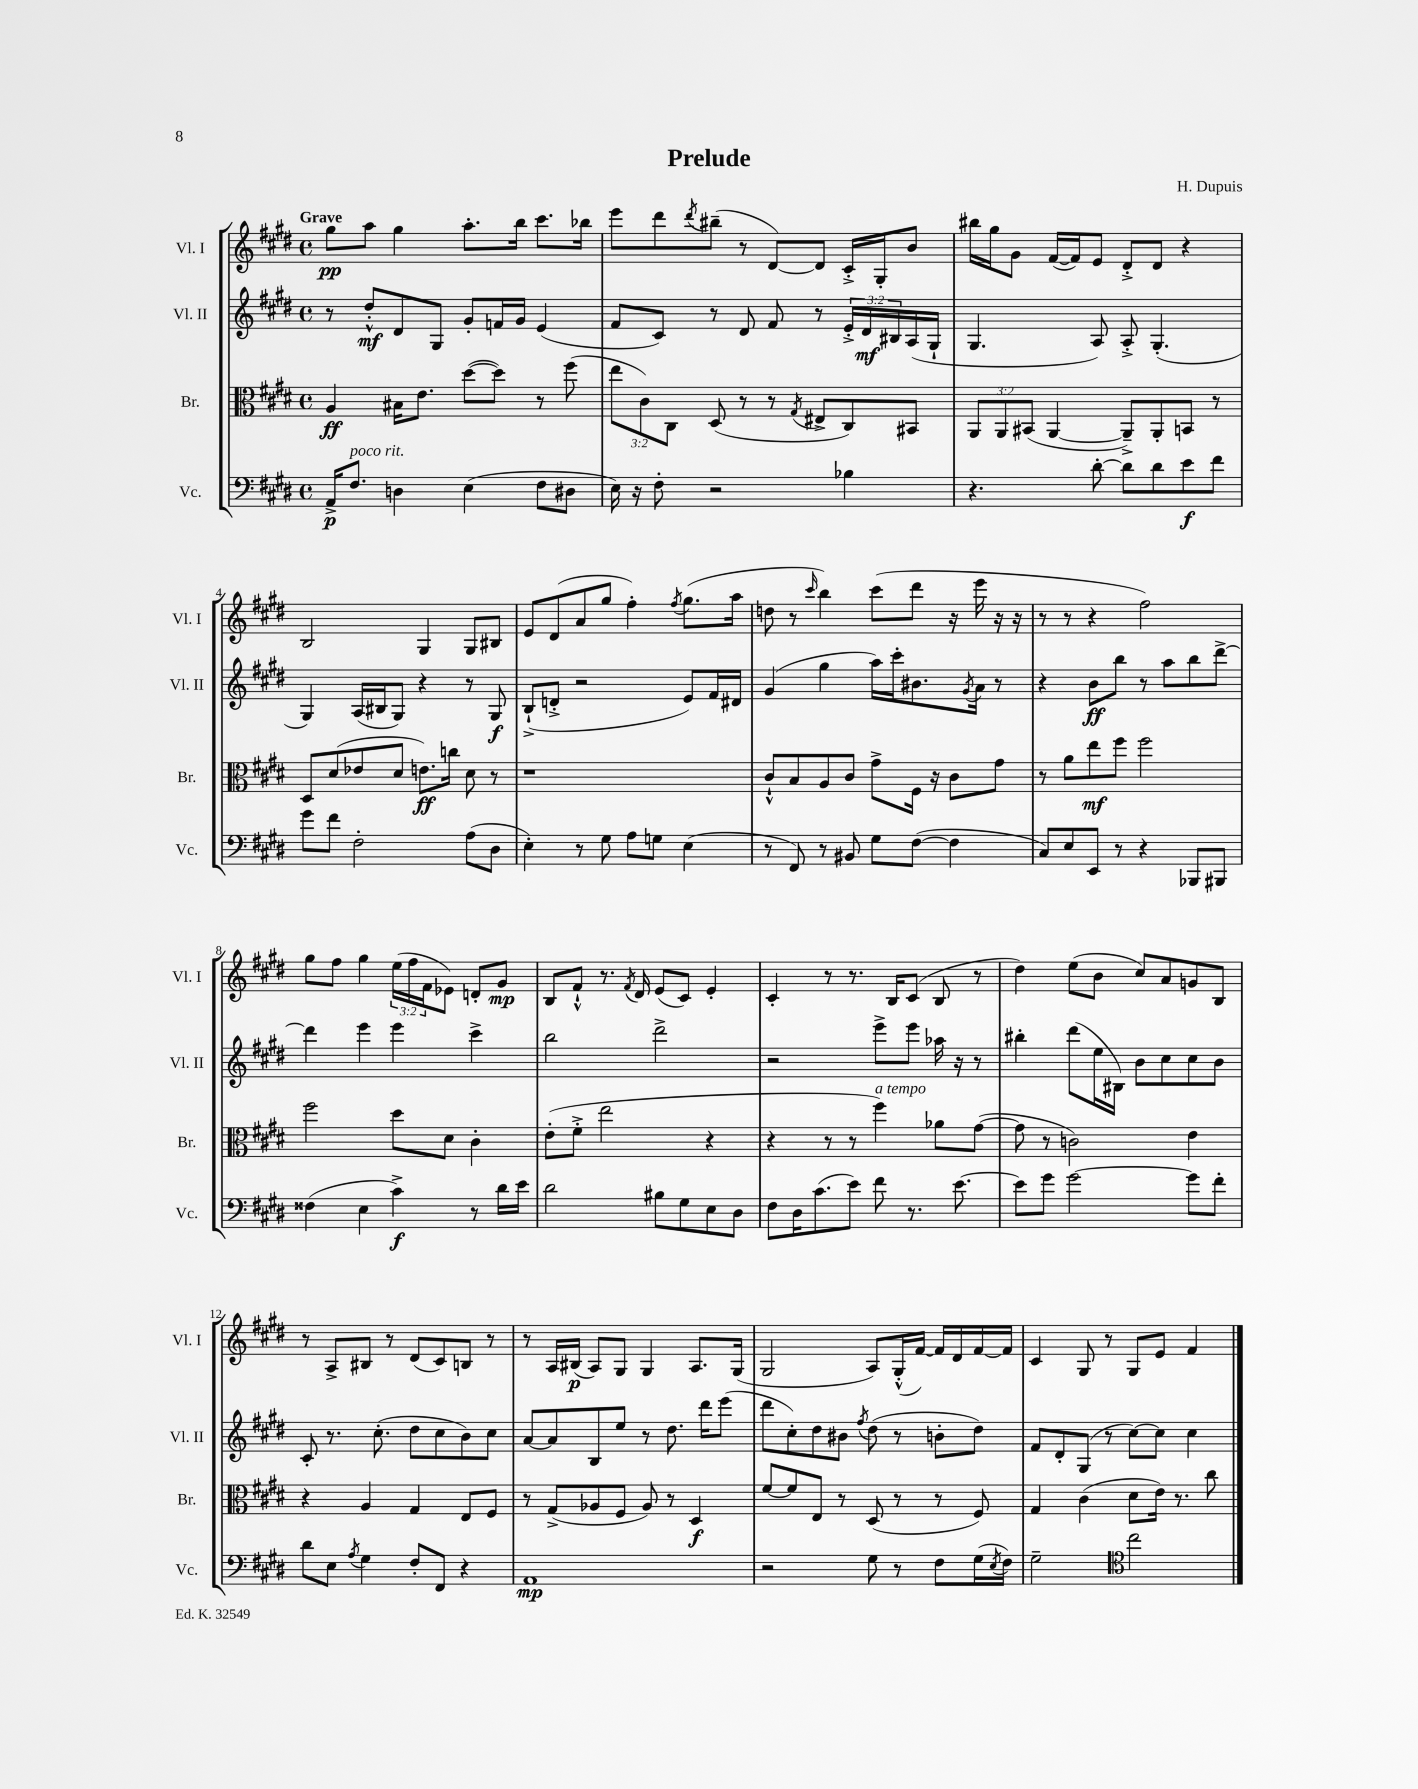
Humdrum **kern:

**kern	**kern	**kern	**kern
*staff4	*staff3	*staff2	*staff1
*clefF4	*clefC3	*clefG2	*clefG2
*k[f#c#g#d#]	*k[f#c#g#d#]	*k[f#c#g#d#]	*k[f#c#g#d#]
*M4/4	*M4/4	*M4/4	*M4/4
*met(c)	*met(c)	*met(c)	*met(c)
16AA^	4A	8r	8gg#
8.F#	.	.	.
.	.	8dd#'^^	8aa
4D	16B#	8d#	4gg#
.	8.e	.	.
.	.	8G#	.
(4E	([8dd#	8g#'	8.aa'
.	8dd#])	16f	.
.	.	16g#	16bb
8F#	8r	(4e	8.ccc#
8D#	(8ff#	.	.
.	.	.	16bb-
=	=	=	=
16E)	12ee	8f#	8eee
16r	.	.	.
.	12c#)	.	.
8F#'	.	8c#)	8ddd#
.	12C#	.	.
.	.	.	8qddd#
2r	(8D#	8r	(8bb#~
.	8r	8d#	8r
.	8r	8f#	[8d#)
.	8qG#	.	.
.	8E#^	8r	8d#]
4B-	8C#)	24e'^	16c#'^
.	.	24d#	.
.	.	.	16G#'
.	.	24B#	.
.	8BB#	(16A	8b
.	.	16G#`	.
=	=	=	=
4.r	12AA	4.G#	16bb#
.	.	.	16gg#
.	12AA	.	.
.	.	.	8g#
.	(12BB#	.	.
.	[4AA	.	([16f#
.	.	.	16f#])
[8d#'	.	8A)	8e
8d#]	8AA~^])	8A'^	8d#'^
8d#	8AA'	(4.G#'	8d#
8e	8BB	.	4r
8f#	8r	.	.
=	=	=	=
8g#	8D#	4G#)	2B
8f#	(8d#	.	.
2F#'	8e-	(16A	.
.	.	16B#	.
.	8d#	8G#)	.
.	8.e)	4r	4G#
.	16cc	.	.
(8A	8d#	8r	8G#
8D#	8r	8G#	8B#
=	=	=	=
4E')	1r	(8B`^	8e
.	.	8d'^	(8d#
8r	.	2r	8a
8G#	.	.	8gg#
8A	.	.	4ff#')
8G	.	.	.
.	.	.	8qff#
(4E	.	8e)	(8.gg#
.	.	16f#	.
.	.	16d#	16aa
=	=	=	=
8r	8c#`^^	(4g#	8dd
8FF#)	8B	.	8r
.	.	.	16qqccc#
8r	8A	4gg#	4bb)
8BB#	8c#	.	.
8G#	8g#^	16aa)	(8ccc#
.	.	16ccc#'	.
([8F#	16F#	8.b#	8ddd#
.	16r	.	.
4F#]	8c#	.	16r
.	.	8qg#	.
.	.	16a	16eee
.	8g#	8r	16r
.	.	.	16r
=	=	=	=
8C#)	8r	4r	8r
8E	8a	.	8r
8EE	8ee	8b	4r
8r	8ff#	8bb	.
4r	2ff#	8r	2ff#)
.	.	8aa	.
8BBB-	.	8bb	.
8BBB#	.	[8ddd#^	.
=	=	=	=
(4F##	2ff#	4ddd#]	8gg#
.	.	.	8ff#
4E	.	4eee	4gg#
4c#^)	8dd#	4eee	(24ee
.	.	.	24ff#
.	.	.	24f#
.	8d#	.	8e-)
8r	4c#'	4ccc#^	8d'
16d#	.	.	8g#
16e	.	.	.
=	=	=	=
2d#	(8e'	2bb	8B
.	8f#'^	.	8f#`^^
.	2ee	.	8.r
.	.	.	8qf#
.	.	.	16d#
8B#	.	2ddd#^	(8e
8G#	.	.	8c#)
8E	4r	.	4e'
8D#	.	.	.
=	=	=	=
8F#	4r	2r	4c#'
16D#	.	.	.
(8.c#	.	.	.
.	8r	.	8r
8e)	8r	.	8.r
8f#	4ff#)	8eee^	.
.	.	.	16B
8.r	.	8eee	(8c#
.	8a-	16aa-	8B
[8.e	.	16r	.
.	([8g#	8r	8r
=	=	=	=
8e]	8g#]	4bb#'	4dd#)
8g#	8r	.	.
[2g#	2c)	(8ddd#	(8ee
.	.	16ee	8b
.	.	16B#)	.
.	.	8b	8cc#)
.	.	8cc#	8a
8g#]	4e	8cc#	8g
8f#'	.	8b	8B
=	=	=	=
8d#	4r	8c#'	8r
8E	.	8.r	8A^
8qA	.	.	.
4G#	4A	.	8B#
.	.	(8.cc#'	.
.	.	.	8r
8F#'	4G#	8dd#	(8d#
8FF#	.	8cc#	8c#)
4r	8E	8b)	8B
.	8F#	8cc#	8r
=	=	=	=
1AA	8r	[8a	8r
.	(8G#^	8a]	16A
.	.	.	(16B#
.	8A-	8B	8A)
.	8F#	8ee	8G#
.	8A-)	8r	4G#
.	8r	8.dd#	.
.	4D#	.	8.A
.	.	16ddd#	.
.	.	(8eee	.
.	.	.	(16G#
=	=	=	=
2r	[8f#	8ddd#	2G#
.	8f#]	8cc#')	.
.	8E	8dd#	.
.	8r	8b#	.
.	.	8qff#	.
8G#	(8D#	(8dd#	8A)
8r	8r	8r	(16G#'^^
.	.	.	[16f#)
8F#	8r	8b'	16f#]
.	.	.	16d#
(16G#	8F#)	8dd#)	[16f#
8qE	.	.	.
16F#)	.	.	16f#]
=	=	=	=
2G#~	4G#	8f#	4c#
.	.	8d#'	.
.	(4c#	(8G#	8G#
.	.	8r	8r
*clefC4	*	*	*
2cc#	8d#	[8cc#)	8G#
.	16e)	8cc#]	8e
.	8.r	.	.
.	.	4cc#	4f#
.	8cc#	.	.
==	==	==	==
*-	*-	*-	*-
